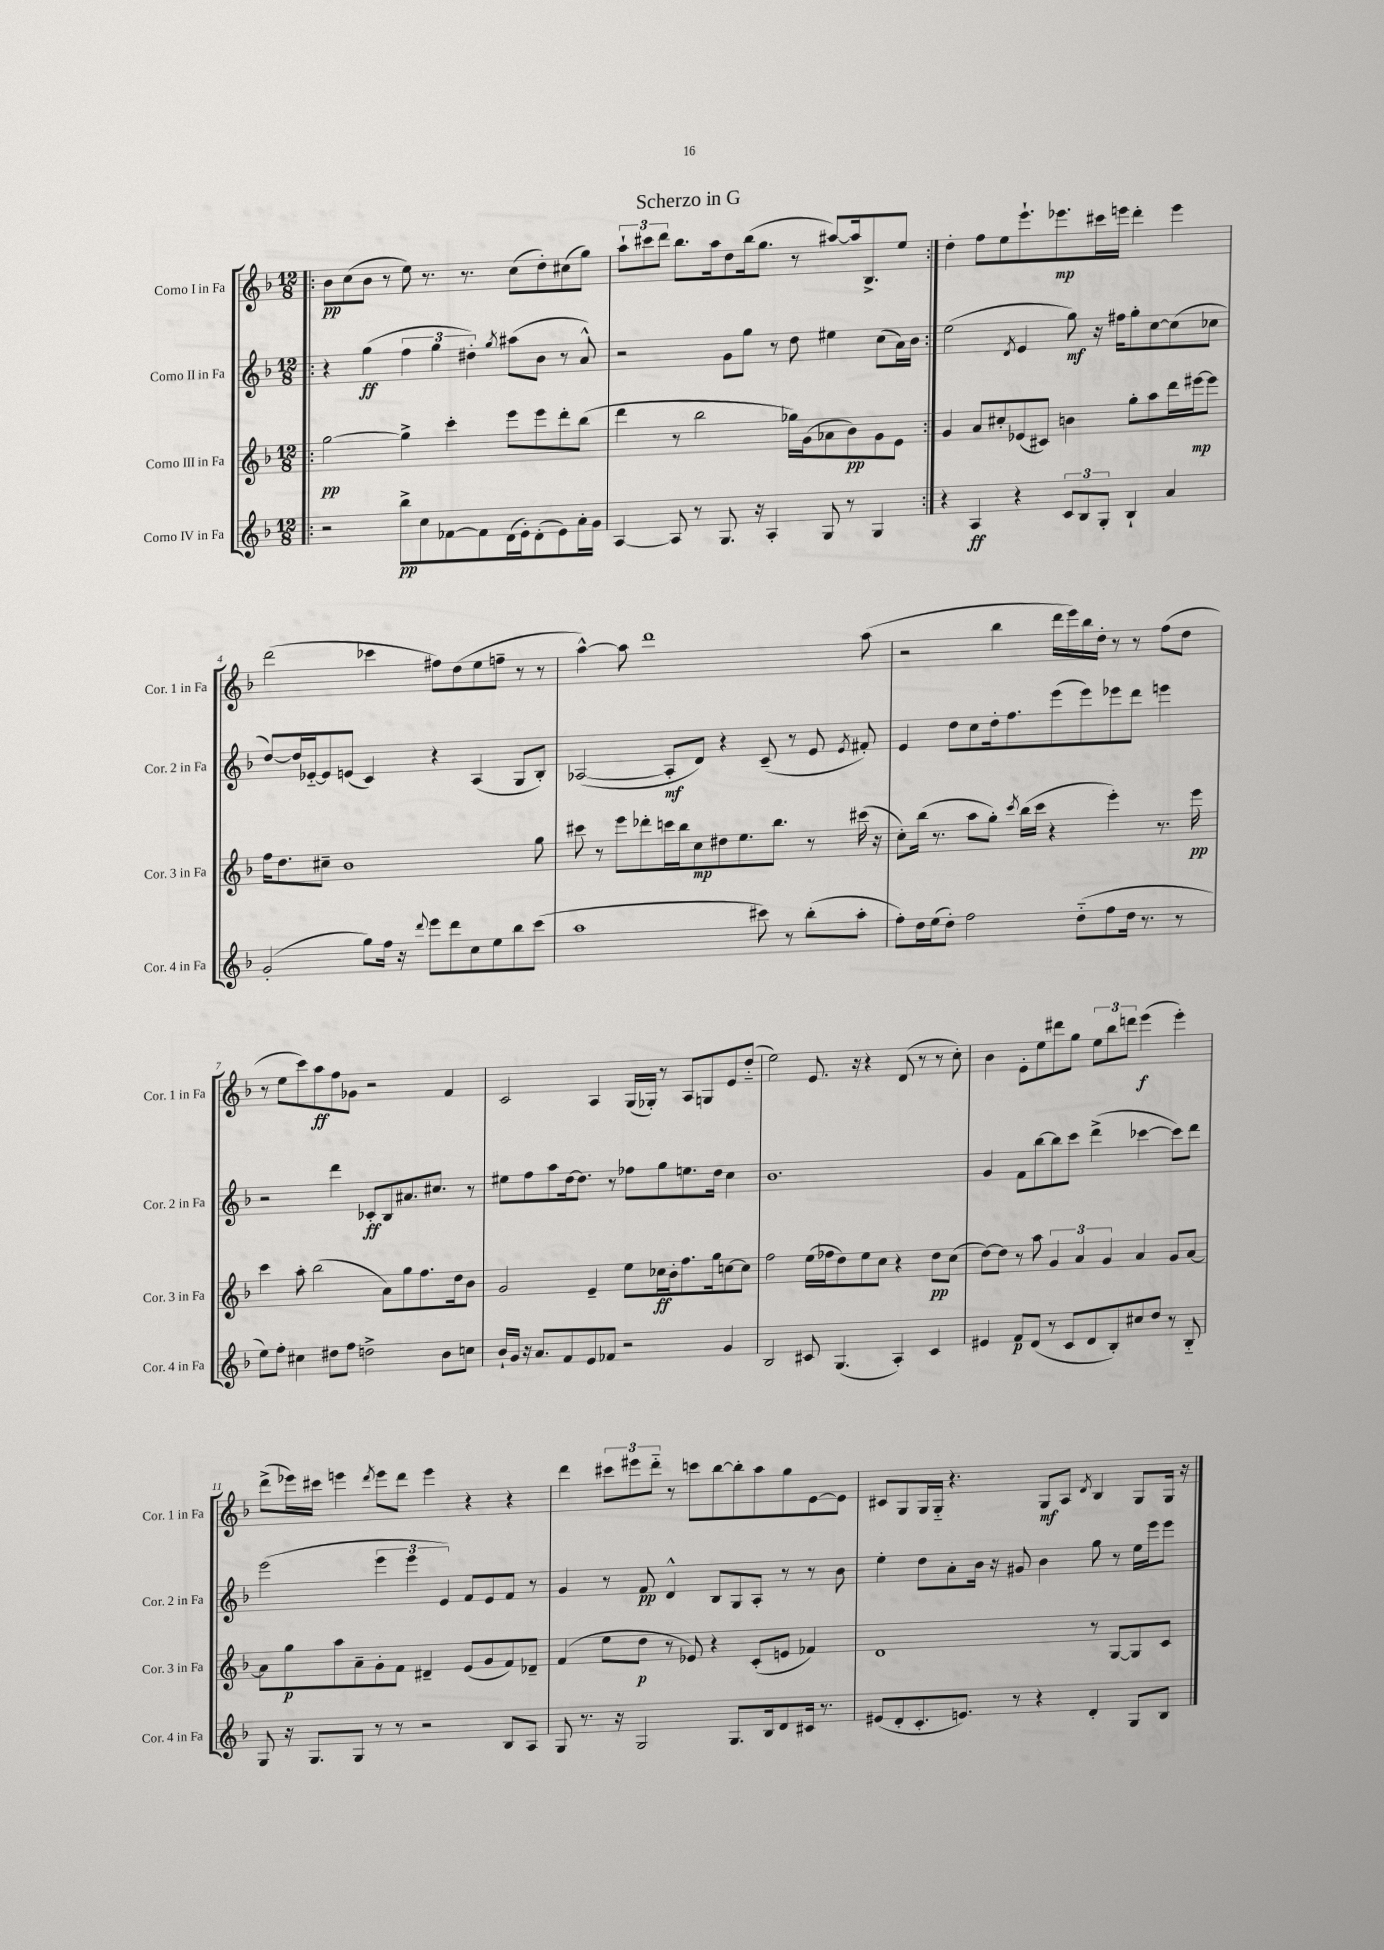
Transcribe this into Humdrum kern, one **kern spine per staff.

**kern	**kern	**kern	**kern
*staff4	*staff3	*staff2	*staff1
*clefG2	*clefG2	*clefG2	*clefG2
*k[b-]	*k[b-]	*k[b-]	*k[b-]
*M12/8	*M12/8	*M12/8	*M12/8
=!|:	=!|:	=!|:	=!|:
2r	[2gg	4r	8b-
.	.	.	(8cc
.	.	(4gg	8b-
.	.	.	8r
8bb-^	4gg^]	6ff	8ee)
8cc	.	.	8.r
.	.	6gg	.
[8f-	4ccc'	.	.
.	.	.	8.r
.	.	6dd#')	.
8f-]	.	.	.
.	.	8qgg	.
(16d	8eee	(8aa#	(8cc
16e')	.	.	.
(8d'	8eee	8b-	8dd')
8e)	8ddd'	8r	(8cc#
16a'	(8bb-	8a^^)	8gg)
16g	.	.	.
=	=	=	=
[4A	4ddd	2r	12aa`
.	.	.	12ccc#
.	.	.	12ddd
8A]	8r	.	8.bb-
8r	2bb-	.	.
.	.	.	16aa
8.G	.	8g	8dd
.	.	8gg	(16bb-
16r	.	.	8.gg
4A'	.	8r	.
.	16gg-)	8dd	8r
.	(16g	.	.
8G	8a-	4ee#	[8aa#)
8r	8b-)	.	16aa#]
.	.	.	8.B-^
4G	8g	(8cc	.
.	8e	16a)	8ee
.	.	16b-	.
=:|!	=:|!	=:|!	=:|!
4r	4g	(2ee	4dd'
4A	8a	.	8ff
.	8cc#'	.	8ee
.	.	8qd	.
4r	(8e-	4e	8.eee`
.	8c#)	.	.
.	.	.	8.eee-
12c	4b	8gg)	.
12B-	.	.	.
.	.	16r	16ccc#
12G'	.	.	.
.	.	16ff#	16eee
4B-`	8gg'	8gg'	4ddd'
.	8aa	[8cc	.
4a	16ddd	(8cc]	4eee
.	[16eee#	.	.
.	8eee#]	8cc-	.
=	=	=	=
(2g'	16ff	[8dd)	(2ddd
.	8.dd	.	.
.	.	16dd]	.
.	.	[16e-'~	.
.	8cc#~	8e-]	.
.	1b-	(8e	.
8gg)	.	4c)	4ccc-
16ff	.	.	.
16r	.	.	.
8qqddd	.	.	.
8eee	.	4r	8ff#)
8ddd	.	.	(8dd
8cc	.	(4A	8ee
8ee	.	.	8ff~
8bb-	.	8G	8r
(8ccc	8gg	8B-')	8r
=	=	=	=
1aa	8ccc#	([2A-	[4aa^^)
.	8r	.	.
.	8eee	.	8aa]
.	8ddd-'	.	1ddd
.	16ccc	8A-']	.
.	16bb-	.	.
.	8cc	8d)	.
.	8dd#	4r	.
.	8.ee	.	.
8ccc#)	.	(8c~	.
.	8.bb-	.	.
8r	.	8r	.
(8bb-'	8r	8e	.
.	.	8qe	.
8aa'	(16ccc#	8f#')	(8aa
.	16r	.	.
=	=	=	=
8ff')	8cc')	4e	2r
16dd	(16bb-	.	.
(16ee	8.r	.	.
8dd')	.	8dd	.
2ff	8aa	8cc	.
.	8gg')	16dd'	4bb-
.	.	8.ff	.
.	8qccc	.	.
.	(16bb-	.	.
.	16ccc	.	.
.	4r	(8eee	16ddd
.	.	.	16eee)
(8dd'~	.	8eee)	16bb-
.	.	.	16dd'
8ff	4eee')	8eee-	8r
16dd	.	8ddd	8r
8.r	.	.	.
.	8.r	4eee	(8ff
8r	.	.	8dd
.	16eee	.	.
=	=	=	=
8ee)	4ccc	2r	8r
8ff'	.	.	8ee
4cc#	8aa'	.	8ccc)
.	(2bb-	.	8aa
8dd#	.	4ddd	8ff
8ff	.	.	8g-
2dd^	.	8c-'	2r
.	8a)	8B-	.
.	8gg	8.a#	.
.	8.ff	.	.
.	.	8.cc#	.
8b-	.	.	4f
.	16dd	.	.
8cc	8b-	8r	.
=	=	=	=
16b-`	2g	8ee#	2c
16g	.	.	.
16r	.	8ff	.
8.a	.	.	.
.	.	8aa	.
8f	.	[16dd	.
.	.	8.dd]	.
8e	4e~	.	4A
8f-	.	8r	.
2r	8ee	8ff-	(16G
.	.	.	16G-')
.	16cc-	8gg	8r
.	16b-'	.	.
.	8.ff	8.ee	8A
.	.	.	8G
.	16gg	16dd	.
4g	[8cc	4cc	8e
.	8cc]	.	(8dd'~
=	=	=	=
2B-	2ff	1.b-	2ee)
8c#	(16ee	.	8.e
.	16ff-	.	.
(4.G	8dd)	.	.
.	.	.	16r
.	8ee	.	4r
.	8cc	.	.
4A')	4r	.	(8d
.	.	.	8r
4c#	8dd	.	8r
.	(8cc	.	8cc')
=	=	=	=
4e#	[8dd)	4g	4b-
.	8dd]	.	.
8f	8r	8f	8e'
(8d	8aa	[8bb-	8ee
8r	6g	8bb-]	8ddd#
8c	.	8ccc	8gg
.	6a	.	.
8d	.	(4ddd^	12ee
.	6g	.	12bb-
8B-')	.	.	.
.	.	.	12ddd
8cc#	4a	[4ccc-	(4eee
8dd	.	.	.
8r	8g	8ccc-])	4eee')
8B-'~	[8a	8ddd	.
=	=	=	=
8G	8a]	(2eee	(8ddd^
16r	8gg	.	16eee-)
8.G	.	.	16ccc#
.	8aa	.	4eee
8G	8a~	.	.
.	.	.	8qddd
8r	8g'	6eee	8eee
8r	8f	.	8ddd
.	.	6eee	.
2r	4d#~	.	4eee
.	.	6e)	.
.	(8e	8f	4r
.	8g	8e	.
8B-	8f)	8f	4r
8A	8d-~	8r	.
=	=	=	=
8G	(4f	4g	4ddd
8.r	.	.	.
.	8ee	8r	12ccc#
16r	.	.	.
.	.	.	12eee#
2G	8dd	8f	.
.	.	.	12ddd'~
.	8r	4d^^	8r
.	8e-)	.	8ccc
.	4r	8B-	[8bb-
8.G	.	8G	8bb-']
.	(8c'	8A'	8aa
16B-	.	.	.
8d	8e	8r	8gg
16c#	4f-)	8r	[8e
8.r	.	.	.
.	.	8b-	8e]
=	=	=	=
(8e#	1d	4ee'	8c#
8d'	.	.	8G
8.c'	.	8dd	16G
.	.	.	16G'~
.	.	8a'	4.r
8.e)	.	.	.
.	.	16b-	.
.	.	16r	.
8r	.	8g#	.
4r	.	4b-	8G
.	.	.	8A
.	.	.	8qd
4d'	8r	8gg	4B-
.	[8G	8r	.
8G	8G]	16ee	8G
.	.	16eee	.
8B-	8c	8eee	16G
.	.	.	16r
==	==	==	==
*-	*-	*-	*-
